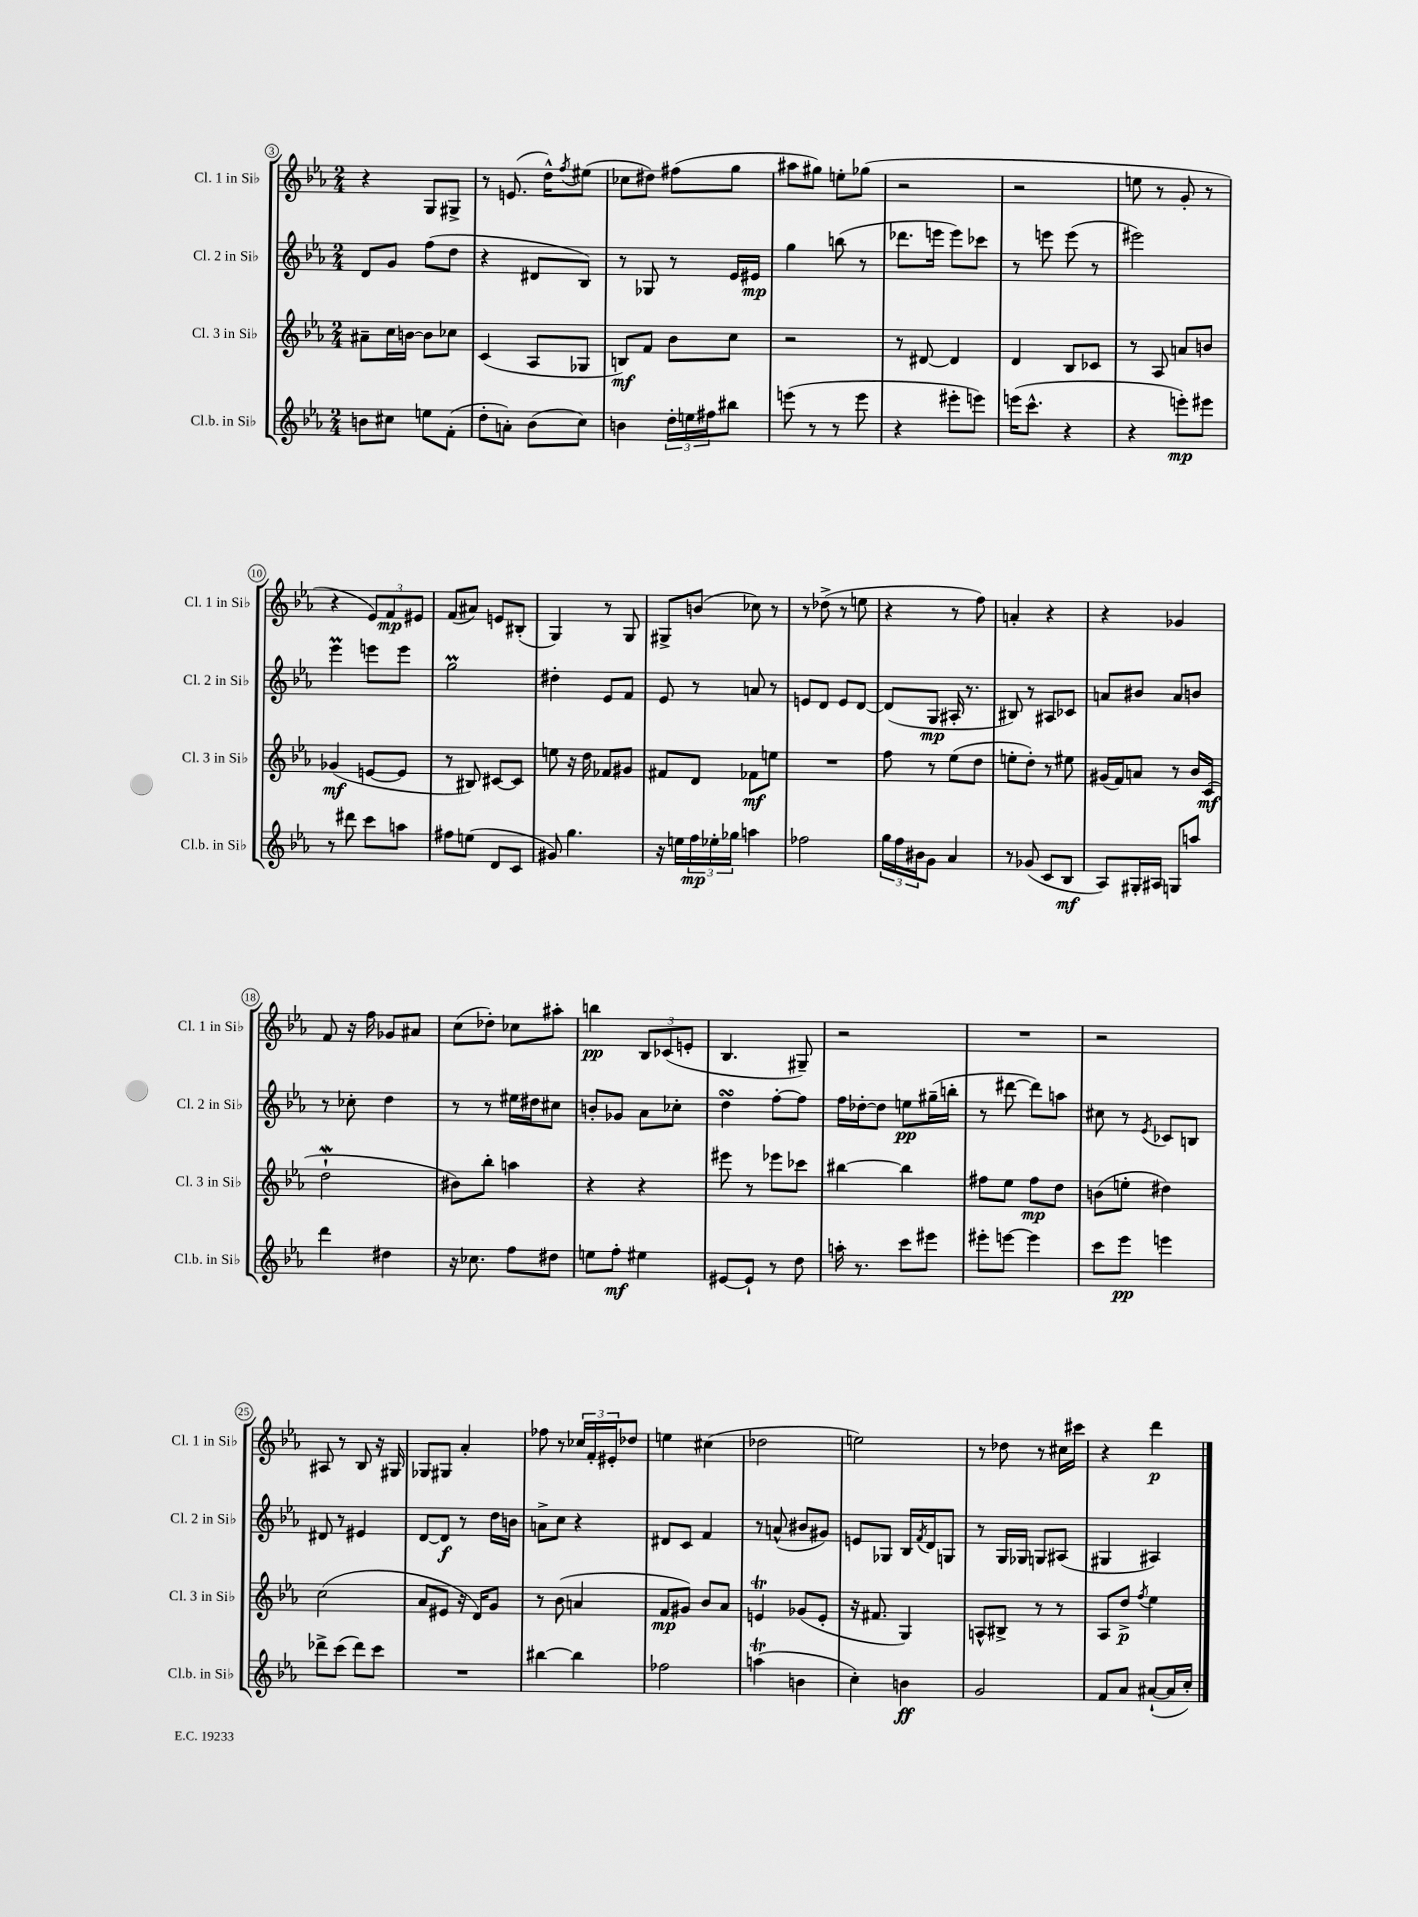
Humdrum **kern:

**kern	**kern	**kern	**kern
*staff4	*staff3	*staff2	*staff1
*clefG2	*clefG2	*clefG2	*clefG2
*k[b-e-a-]	*k[b-e-a-]	*k[b-e-a-]	*k[b-e-a-]
*M2/4	*M2/4	*M2/4	*M2/4
8b	8a#~	8d	4r
8cc#	16cc	8g	.
.	[16b	.	.
8ee	8b]	(8ff	8G
(8f'	8cc-	8dd	8G#^
=	=	=	=
8dd'	(4c	4r	8r
8a')	.	.	(8.e
(8b-	8A-	8d#	.
.	.	.	16dd^^)
.	.	.	8qff
8cc)	8G-	8B-)	(8ee#
=	=	=	=
4b	8B)	8r	8cc-
.	8f	8G-	8dd#)
24dd'	8b-	8r	(8ff#
24ee	.	.	.
24ff#	.	.	.
8bb#	8cc	16e-	8gg
.	.	16e#	.
=	=	=	=
(8eee	2r	4gg	8aa#
8r	.	.	8gg#)
8r	.	(8bb	8ee'
8eee	.	8r	(8gg-
=	=	=	=
4r	8r	8.ddd-	2r
.	[8d#	.	.
.	.	16eee	.
8eee#'	4d#]	8eee)	.
8eee)	.	8ccc-	.
=	=	=	=
(16eee	4d	8r	2r
8.ccc^^	.	.	.
.	.	8eee	.
4r	8B-	(8eee	.
.	8c-	8r	.
=	=	=	=
4r	8r	2eee#)	8ee
.	8A-	.	8r
8eee')	8a	.	8g'
8eee#	8b	.	8r
=	=	=	=
8r	(4g-	4eee-	4r
8ddd#	.	.	.
8ccc	[8e	8eee	12e-)
.	.	.	12f
8aa	8e]	8eee	.
.	.	.	12e#
=	=	=	=
8ff#	8r	2gg	(8f
(8ee	8B#)	.	8a#)
8d	[8c#	.	8e
8c	8c#]	.	(8B#'
=	=	=	=
8g#)	8ee	4dd#'	4G)
4.gg	16r	.	.
.	16dd	.	.
.	8f-	8e-	8r
.	8g#	8f	8G
=	=	=	=
16r	8f#	8e-	8G#^
16ee	.	.	.
24ff	8d	8r	(8b
24ee-'	.	.	.
24gg-	.	.	.
4aa	8f-	8a	8cc-)
.	8ee	8r	8r
=	=	=	=
2ff-	2r	8e	8r
.	.	8d	(8dd-^
.	.	8e	8r
.	.	[8d	8ee
=	=	=	=
24gg	8ff	(8d]	4r
24ff	.	.	.
24b#	.	.	.
8g	8r	8G	.
4a-	(8ee-	16A#'	8r
.	.	8.r	.
.	8dd	.	8ff)
=	=	=	=
8r	8ee'	8B#)	4a'
(8g-	8dd')	8r	.
8c	8r	8A#	4r
8B-	8ee#	8c-	.
=	=	=	=
8A-)	(16g#	8a	4r
.	16f)	.	.
16G#'	8a	8b#	.
16A#	.	.	.
8G	8r	8a	4g-
8aa	16b-	8b	.
.	(16c	.	.
=	=	=	=
4ddd	2dd`	8r	8f
.	.	8cc-'	16r
.	.	.	16ff
4dd#	.	4dd	8g-
.	.	.	8a#
=	=	=	=
16r	8b#)	8r	(8cc
8.cc-	.	.	.
.	8bb-'	8r	8dd-')
8ff	4aa	16ee#	8cc-
.	.	16dd#	.
8dd#	.	8cc#	8aa#'
=	=	=	=
8ee	4r	8b'	4bb
8ff'	.	8g-	.
4ee#	4r	8a-	12B-
.	.	.	(12c-
.	.	8cc-'	.
.	.	.	12e'
=	=	=	=
[8e#	8eee#	4dd	4.B-
8e#`]	8r	.	.
8r	8eee-	[8ff'	.
8dd	8ccc-	8ff]	8G#~)
=	=	=	=
16aa'	[4bb#	16ff	2r
8.r	.	[16dd-'	.
.	.	8dd-]	.
8ccc	4bb#]	8ee	.
8eee#	.	(16gg#~	.
.	.	16bb'	.
=	=	=	=
8eee#'	8ff#	8r	2r
[8eee	8ee-	[8ddd#	.
4eee]	8ff#	8ddd#])	.
.	8dd	8aa	.
=	=	=	=
8ccc	(8b	8cc#	2r
8eee-	8ee'	8r	.
.	.	8qe-	.
4eee	4dd#)	8c-	.
.	.	8B	.
=	=	=	=
8ddd-^	(2cc	8d#	8A#
(8ccc	.	8r	8r
8ddd-)	.	4e#	8B-
8ccc	.	.	16r
.	.	.	16G#
=	=	=	=
2r	8a-	[8d	8G-
.	8e#	8d]	8G#
.	16r	8r	4a-'
.	16d)	.	.
.	8g	16dd	.
.	.	16b	.
=	=	=	=
[4bb#	8r	8a^	8ff-
.	(8b-	8cc	8r
4bb#]	4a	4r	24cc-
.	.	.	24f'
.	.	.	24e#'
.	.	.	8dd-
=	=	=	=
2ff-	8f	8d#	4ee
.	8g#)	8c	.
.	8b-	4f	(4cc#
.	8a-	.	.
=	=	=	=
(4aa	4e	8r	2dd-
.	.	(8a^^	.
4b	(8g-	8b#	.
.	8e'	8g#)	.
=	=	=	=
4cc')	16r	8e	2ee)
.	8.f#	.	.
.	.	8G-	.
4b	4G)	16B-	.
.	.	8qf	.
.	.	16d	.
.	.	8G	.
=	=	=	=
2g	8A^^	8r	8r
.	8B#^	16G	8dd-
.	.	16G-	.
.	8r	8G	8r
.	8r	(8A#	16cc#
.	.	.	16ccc#
=	=	=	=
8f	8A-	4G#	4r
8a-	8dd^	.	.
.	8qff	.	.
([8a#`	4ee-	4A#)	4ddd
16a#]	.	.	.
16cc')	.	.	.
==	==	==	==
*-	*-	*-	*-
